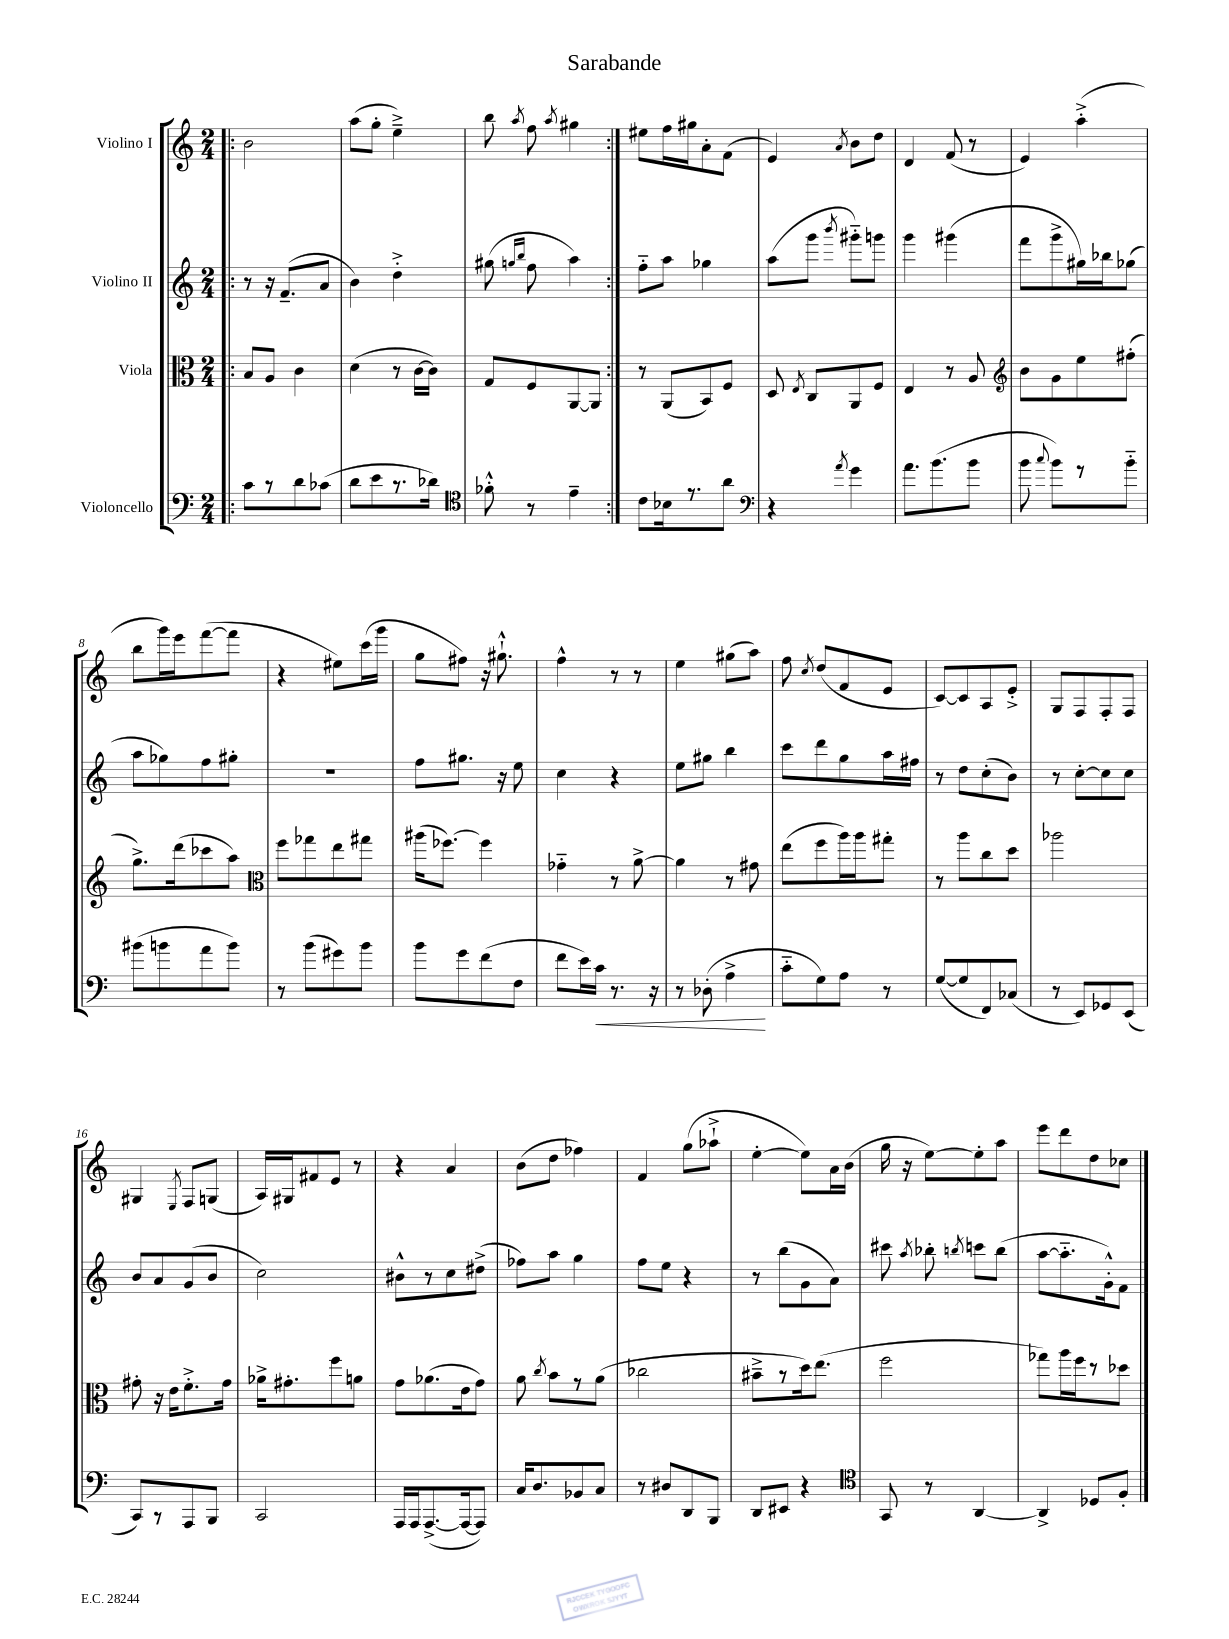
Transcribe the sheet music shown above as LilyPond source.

\header { title = "Sarabande" }
<<
\new StaffGroup <<
\new Staff = "s0" \with { instrumentName = "Violino I" } {
    \clef treble \key c \major \numericTimeSignature \time 2/4
    \autoBeamOff \repeat volta 2 { \bar ".|:" b'2 |
    a''8[( g''8]-. e''4--->) |
    b''8 \acciaccatura { a''8 } f''8 \acciaccatura { a''8 } gis''4 | }
    eis''8[ f''16 gis''16 a'8-. f'8]( |
    e'4) \acciaccatura { a'8 } b'8[ d''8] |
    d'4 f'8( r8 |
    e'4) a''4-.->( |
    b''8[ g'''16) e'''16 f'''8~( f'''8] |
    r4 eis''8[) c'''16( g'''16] |
    g''8[ fis''8]) r16 gis''8.-!-^ |
    f''4-^ r8 r8 |
    e''4 gis''8[( a''8]) |
    f''8 \acciaccatura { c''8 } d''8[( f'8 e'8] |
    c'8[~) c'8 a8 e'8]-.-> |
    g8[ f8 f8-. f8] |
    gis4 \acciaccatura { e8 } f8[ g8]( |
    a16[) gis16 fis'8 e'8] r8 |
    r4 a'4 |
    b'8[( d''8] fes''4) |
    f'4 g''8[( aes''8]-!-> |
    e''4~-. e''8[) a'16 b'16]( |
    g''16 r16 e''8[~) e''8-. a''8] |
    e'''8[ d'''8 d''8 ces''8] \bar "|." |
}
\new Staff = "s1" \with { instrumentName = "Violino II" } {
    \clef treble \key c \major \numericTimeSignature \time 2/4
    \autoBeamOff \repeat volta 2 { \bar ".|:" r8 r16 f'8.[--( a'8] |
    b'4) d''4-.-> |
    gis''8( \grace { g''16[ b''16] } f''8 a''4) | }
    f''8[-_ a''8] ges''4 |
    a''8[( g'''8] \acciaccatura { b'''8 } gis'''8[-_) g'''8] |
    g'''4 gis'''4( |
    f'''8[ g'''8-> gis''16) bes''16 ges''8]( |
    a''8[ ges''8) f''8 gis''8]-. |
    R2 |
    f''8[ gis''8.] r16 e''8 |
    c''4 r4 |
    e''8[ gis''8] b''4 |
    c'''8[ d'''8 g''8 a''16 fis''16] |
    r8 d''8[ c''8-.( b'8]) |
    r8 c''8[~-. c''8 c''8] |
    b'8[ a'8 g'8( b'8] |
    c''2) |
    bis'8[-^ r8 c''8 dis''8]->( |
    fes''8[) a''8] g''4 |
    f''8[ e''8] r4 |
    r8 b''8[( g'8 a'8]) |
    cis'''8 \acciaccatura { a''8 } bes''8-. \acciaccatura { b''8 } c'''8[ b''8]( |
    a''8[~ a''8.-_ g'16-.-^) f'8] \bar "|." |
}
\new Staff = "s2" \with { instrumentName = "Viola" } {
    \clef alto \key c \major \numericTimeSignature \time 2/4
    \autoBeamOff \repeat volta 2 { \bar ".|:" b8[ a8] c'4 |
    d'4( r8 c'16[~ c'16]) |
    g8[ f8 a,8~ a,8] | }
    r8 a,8[( b,8) f8] |
    d8 \acciaccatura { e8 } c8[ a,8 f8] |
    e4 r8 a8 |
    \clef treble b'8[ g'8 e''8 fis''8]-.( |
    g''8.[->) d'''16( ces'''8 a''8]) |
    \clef alto f''8[ ges''8 e''8 gis''8] |
    ais''16[( fes''8.]~) fes''4 |
    ges'4-_ r8 a'8~-> |
    a'4 r8 gis'8 |
    e''8[( f''8 a''16) a''16 gis''8]-. |
    r8 a''8[ c''8 d''8] |
    aes''2 |
    gis'8-. r16 e'16[ f'8.-.-> gis'16] |
    aes'16[-> gis'8.-. f''8 a'8] |
    g'8[ aes'8.( e'16 g'8]) |
    a'8 \acciaccatura { c''8 } b'8[ r8 a'8]( |
    ces''2 |
    bis'8[---> r8 d''16) e''8.]( |
    f''2 |
    ges''8[) a''16 f''16 r8 des''8] \bar "|." |
}
\new Staff = "s3" \with { instrumentName = "Violoncello" } {
    \clef bass \key c \major \numericTimeSignature \time 2/4
    \autoBeamOff \repeat volta 2 { \bar ".|:" c'8[ r8 d'8 ces'8]( |
    d'8[ e'8 r8. des'16]) |
    \clef tenor fes'8-.-^ r8 e'4-- | }
    c'8[ bes16 r8. a'8] |
    \clef bass r4 \acciaccatura { a'8 } g'4 |
    a'8.[ b'8.( b'8] |
    b'8 \appoggiatura { c''8 } b'8[) r8 b'8]-_ |
    bis'8[( b'8 a'8 b'8]) |
    r8 b'8[( gis'8) b'8] |
    b'8[ g'8 f'8( f8] |
    f'8[ e'16) c'16]\< r8. r16 |
    r8 des8-.( a4->\! |
    c'8[-_ g8) a8] r8 |
    g8[~( g8 f,8) ces8]( |
    r8 e,8[) ges,8 e,8]( |
    c,8[) r8 a,,8 b,,8] |
    c,2 |
    a,,16[ a,,16 a,,8.~->( a,,16~ a,,8]) |
    c16[ d8. bes,8 c8] |
    r8 dis8[ d,8 b,,8] |
    d,8[ eis,8] r4 |
    \clef tenor g,8 r8 a,4~ |
    a,4-> des8[ f8]-. \bar "|." |
}
>>
>>
